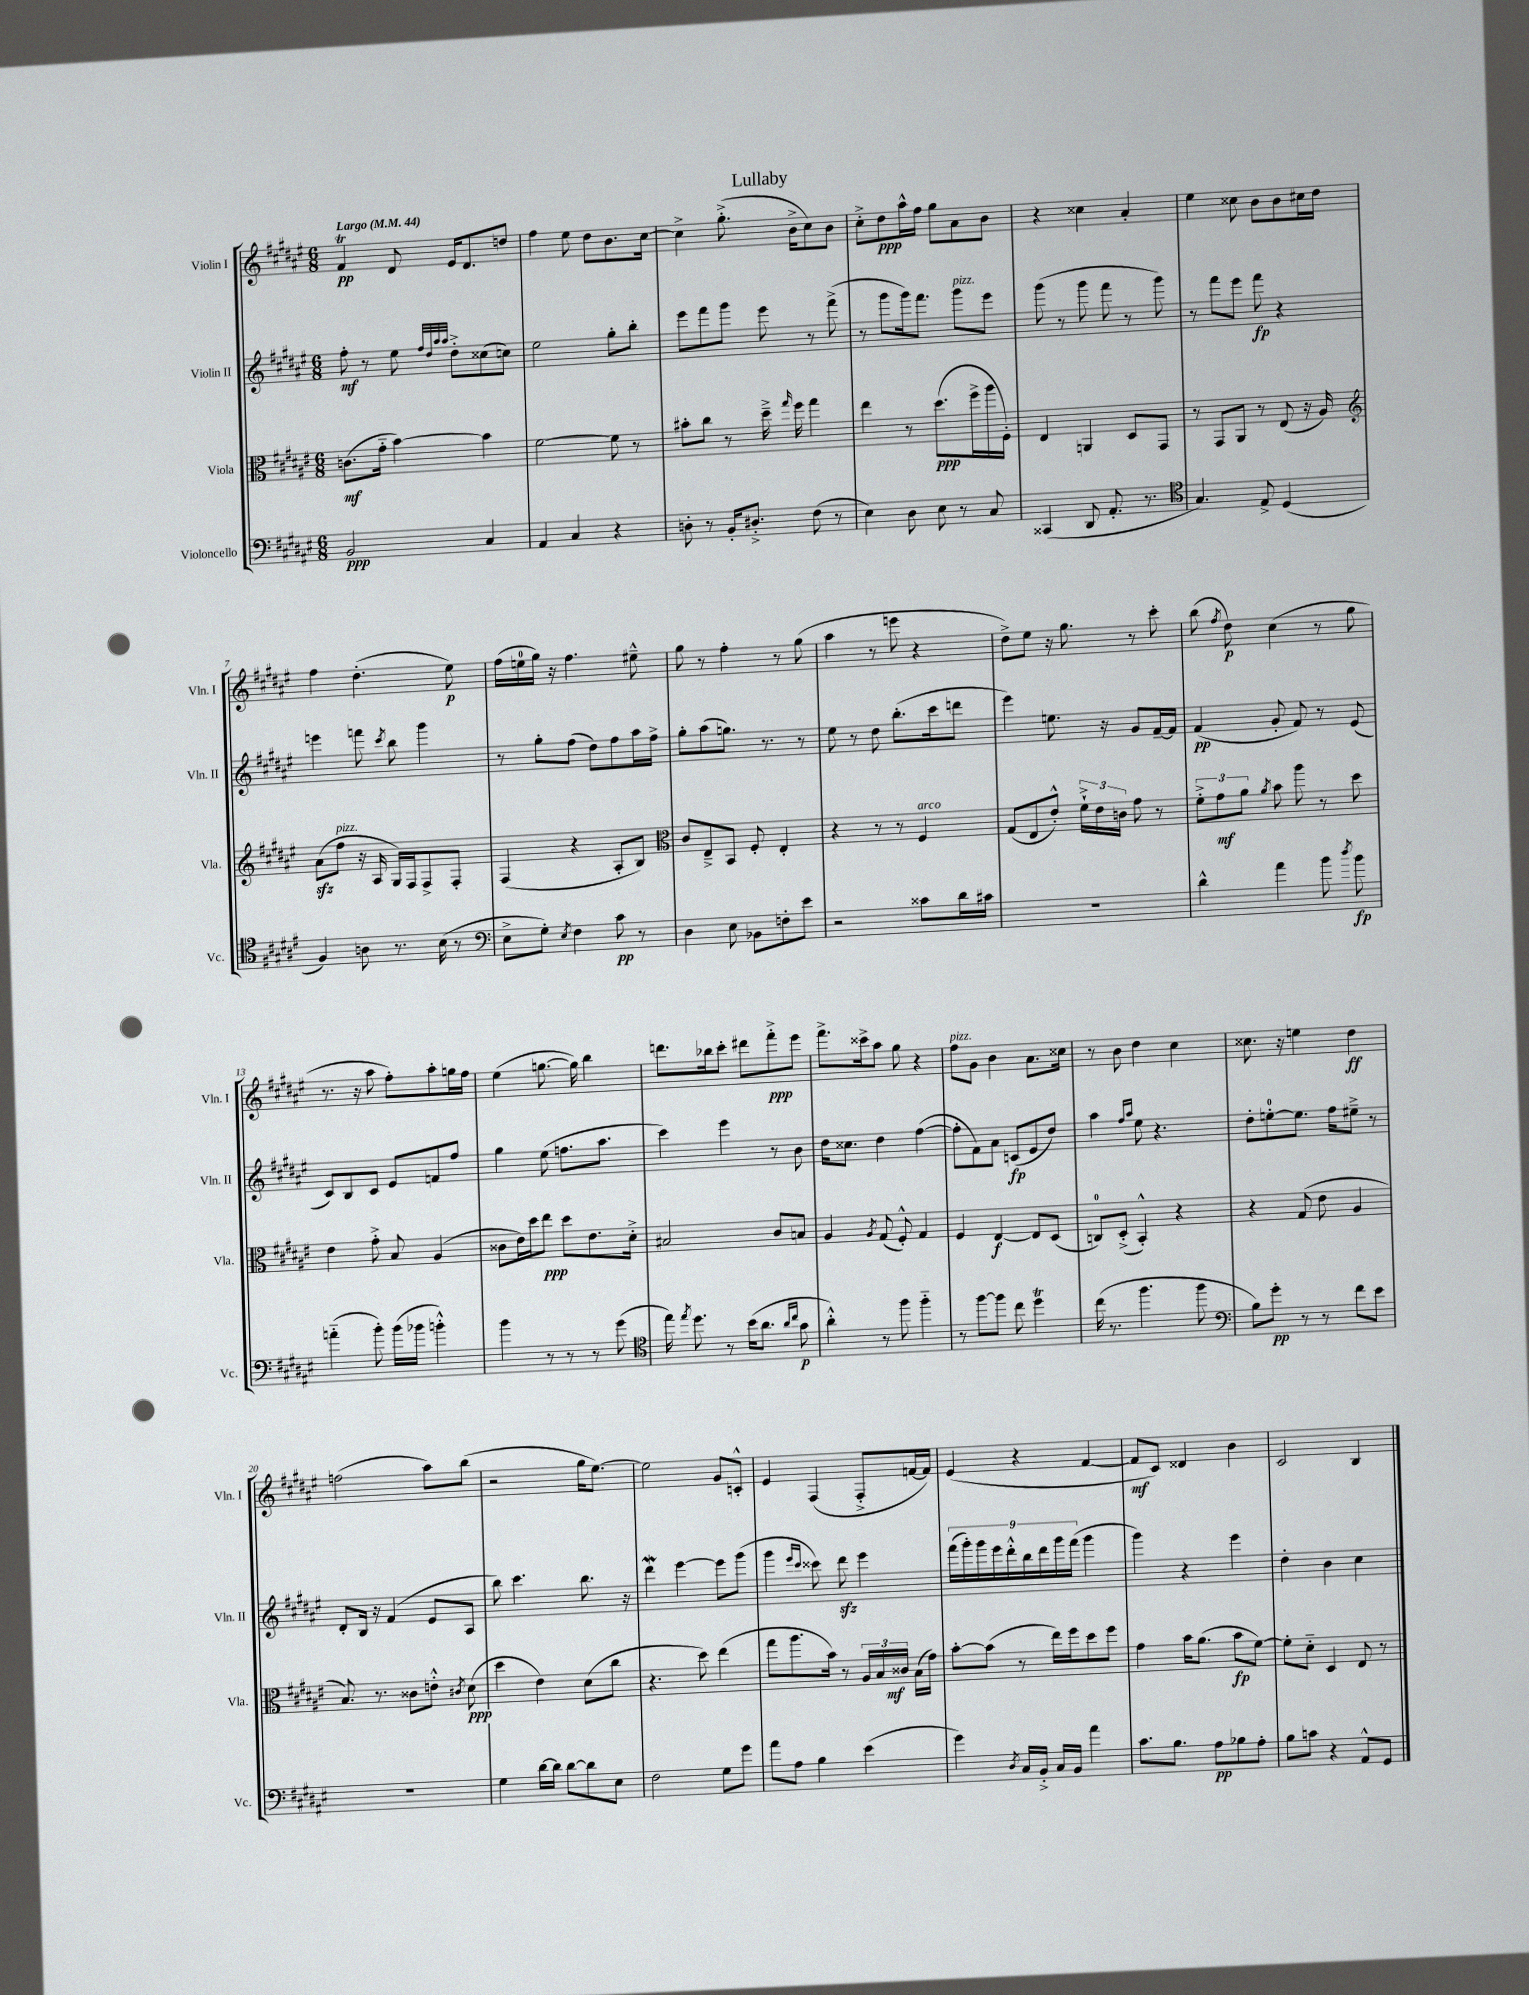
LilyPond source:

\header { title = "Lullaby" }
<<
\new StaffGroup <<
\new Staff = "s0" \with { instrumentName = "Violin I" shortInstrumentName = "Vln. I" } {
    \clef treble \key fis \major \numericTimeSignature \time 6/8 \tempo "Largo" 4 = 44
    \autoBeamOff fis'4\trill\pp dis'8 eis'16[ dis'8. d''8] |
    fis''4 eis''8 dis''8[ b'8. cis''16]~ |
    cis''4-> gis''8.-.->( b'16[-> cis''8) b'8] |
    cis''8[-.-> dis''8\ppp ais''16-^ fis''16] gis''8[ ais'8 b'8] |
    r4 cisis''4 ais'4-. |
    eis''4 cisis''8 b'8[ b'8 cis''16 dis''16] |
    fis''4 dis''4.-.( eis''8\p) |
    fis''16[( e''16-0 gis''16]) r16 fis''4. eis''8---^ |
    gis''8 r8 fis''4-. r8 gis''8( |
    ais''4 r8 e'''8 r4 |
    dis''8[->) eis''8] r16 gis''8. r8 cis'''8-. |
    b''8( \acciaccatura { fis''8 } dis''8\p) cis''4( r8 gis''8 |
    r8. r16 ais''8 fis''8[-.) ais''8-. g''16 fis''16] |
    eis''4( g''8.~ g''16) b''4 |
    d'''8.[ bes''16 cis'''8]-. dis'''8[ fis'''8-.->\ppp eis'''8] |
    fis'''8.[-> cisis'''16-> ais''8] gis''8 r4 |
    fis''8[^\markup { \italic "pizz." } gis'8] b'4 ais'8.[ cisis''16] |
    r8 b'8 dis''4 cis''4 |
    cisis''8. r16 e''4 dis''4\ff |
    f''2( ais''8[) b''8]( |
    r2 gis''16[ eis''8.]~) |
    eis''2 gis'8[ c'8]-.-^ |
    eis'4 fis4( fis8[-.-> f'16~ f'16]) |
    eis'4( r4 fis'4~ |
    fis'8[\mf cis'8]) disis'4 b'4 |
    cis'2 b4 \bar "|." |
}
\new Staff = "s1" \with { instrumentName = "Violin II" shortInstrumentName = "Vln. II" } {
    \clef treble \key fis \major \numericTimeSignature \time 6/8
    \autoBeamOff fis''8-.\mf r8 eis''8 \grace { fis''32[ dis''32 ais''32 ais''32] } dis''8[-.-> cisis''8( c''8]) |
    eis''2 gis''8[-. b''8]-. |
    eis'''8[ fis'''8 gis'''8] eis'''8 r8 fis'''8->( |
    r8 gis'''8[ gis'''16) fis'''8.] gis'''8[^\markup { \italic "pizz." } eis'''8] |
    gis'''8( r8 gis'''8 fis'''8 r8 gis'''8) |
    r8 fis'''8[ eis'''8] fis'''8\fp r4 |
    e'''4 f'''8 \acciaccatura { cis'''8 } b''8 gis'''4 |
    r8 gis''8[-. fis''8]( dis''8[) fis''8 ais''16 fis''16]-> |
    gis''8[-. ais''8( g''8.]) r8. r8 |
    eis''8 r8 dis''8 b''8.[-.( cis'''16 d'''8] |
    eis'''4) e''8. r16 gis'8[ fis'16~-- fis'16] |
    fis'4\pp( gis'8-. fis'8) r8 eis'8( |
    cis'8[) b8 cis'8] eis'8[ f'8 fis''8] |
    gis''4 eis''8( f''8.[ ais''8.] |
    cis'''4) eis'''4 r8 b'8 |
    dis''16[ cisis''8.] dis''4 fis''4~( |
    fis''8[-. fis'8) ais'8] c'8[\fp( eis'8 dis''8]) |
    ais''4 \grace { fis''16[ ais''16] } eis''8 r4. |
    dis''8[-. e''8-0~-. e''8.] fis''16[ eis''8]---> r8 |
    dis'8[-. b16] r16 fis'4( eis'8[ ais8] |
    b''8) cis'''4. b''8. r16 |
    dis'''4\mordent eis'''4~ eis'''8[ gis'''8]( |
    gis'''4 \grace { eis'''16[ cis'''16] } cisis'''8) dis'''8\sfz eis'''4 |
    \tuplet 9/8 { fis'''16[( gis'''16-.) gis'''16 eis'''16 dis'''16-.-^ b''16 dis'''16 gis'''16 fis'''16]( } gis'''4 |
    gis'''4) r4 eis'''4 |
    dis''4-. b'4 cis''4 \bar "|." |
}
\new Staff = "s2" \with { instrumentName = "Viola" shortInstrumentName = "Vla." } {
    \clef alto \key fis \major \numericTimeSignature \time 6/8
    \autoBeamOff c'8.[\mf( gis'16]-_ b'4~) b'4 |
    fis'2~ fis'8 r8 |
    bis'8[-. cis''8] r8 dis''16---> \grace { gis''16 } fis''16 gis''4 |
    eis''4 r8 dis''8.[\ppp( fis''16-> ais''16 fis16]-.) |
    eis4 a,4 dis8[ gis,8] |
    r8 gis,8[ ais,8] r8 eis8( r16 ais16) |
    \clef treble ais'8[\sfz( fis''8]^\markup { \italic "pizz." } r16 ais16 gis16[) fis16 fis8-> fis8]-. |
    fis4( r4 ais8[-. b8]) |
    \clef alto cis'8[ eis8---> b,8] fis8-. eis4-. |
    r4 r8 r8 fis4^\markup { \italic "arco" } |
    gis8[( eis8 eis'8]-.-^) \tuplet 3/2 { fis'16[-!-> eis'16 c'16] } gis'8 r8 |
    \tuplet 3/2 { fis'8[-.-> gis'8\mf ais'8] } \acciaccatura { ais'8 } b'8 ais''8 r8 dis''8 |
    eis'4 gis'8-.-> b8 ais4( |
    cisis'8[ eis'16) dis''16 eis''8]\ppp dis''8[ eis'8. dis'16]-.-> |
    bis2 cis'8[ b8] |
    ais4 \acciaccatura { ais8 } gis8( fis8-.-^) gis4 |
    fis4 eis4~\f eis8[ dis8]( |
    c8[-0) dis8]-.->( b,4-.-^) r4 |
    r4 gis8( eis'8 ais4 |
    b8.) r8. cisis'8[ e'8]-.-^ \acciaccatura { cis'8 } dis'8\ppp( |
    dis''4 eis'4) dis'8[( cis''8] |
    r4. dis''8) eis''4( |
    gis''8[ ais''8. b'16]) r8 \tuplet 3/2 { ais16[ b16 cisis'16]\mf } b16[( gis'16]) |
    b'8[~-. b'8]( r8 eis''16[) fis''16 dis''8 fis''8] |
    gis'4 b'16[ ais'8.]( b'8[\fp fis'8]~) |
    fis'8[-. dis'8]-_ dis4 eis8 r8 \bar "|." |
}
\new Staff = "s3" \with { instrumentName = "Violoncello" shortInstrumentName = "Vc." } {
    \clef bass \key fis \major \numericTimeSignature \time 6/8
    \autoBeamOff b,2\ppp cis4 |
    ais,4 cis4 r4 |
    d8-. r8 b,16[-. dis8.]-.-> fis8( r8 |
    eis4) dis8 eis8 r8 cis8 |
    cisis,4( dis,8 ais,8.-. r8. |
    \clef tenor gis4.) eis8-> dis4( |
    fis4) a8 r8. b16( r8 |
    \clef bass eis8[-> gis8]-.) \acciaccatura { eis8 } fis4 cis'8\pp r8 |
    dis4 eis8 bes,8[ f8-. eis'8] |
    r2 cisis'8[ dis'16 cis'16] |
    R2. |
    dis'4-^ ais'4 b'8 \acciaccatura { dis''8 } b'8\fp |
    a'4-_( b'8-.) b'16[( bes'16] b'4-.-^) |
    b'4 r8 r8 r8 gis'8( |
    \clef tenor eis''16) \acciaccatura { eis''8 } dis''8. r8 b'16[( ais'8.] \grace { ais'16[ cis''16] } gis'8\p |
    ais'4-.-^) r8 fis''8 fis''4-_ |
    r8 fis''8[~ fis''8] cis''8 dis''4\trill |
    cis''16( r8. fis''4. fis''8 |
    \clef bass b8[) gis'8]-.\pp r8 r8 fis'8[ eis'8] |
    R2. |
    gis4 dis'16[~ dis'16] dis'8[~ dis'8 eis8] |
    fis2 gis8[ gis'8] |
    ais'8[ ais8] b4 eis'4( |
    gis'4) \acciaccatura { dis8 } cis16[ b,16]-.-> cis16[ b,16] ais'4 |
    cis'8.[ b8.] ais8[\pp bes8 ais8]-. |
    b8[ c'8] r4 ais,8[-^ gis,8] \bar "|." |
}
>>
>>
